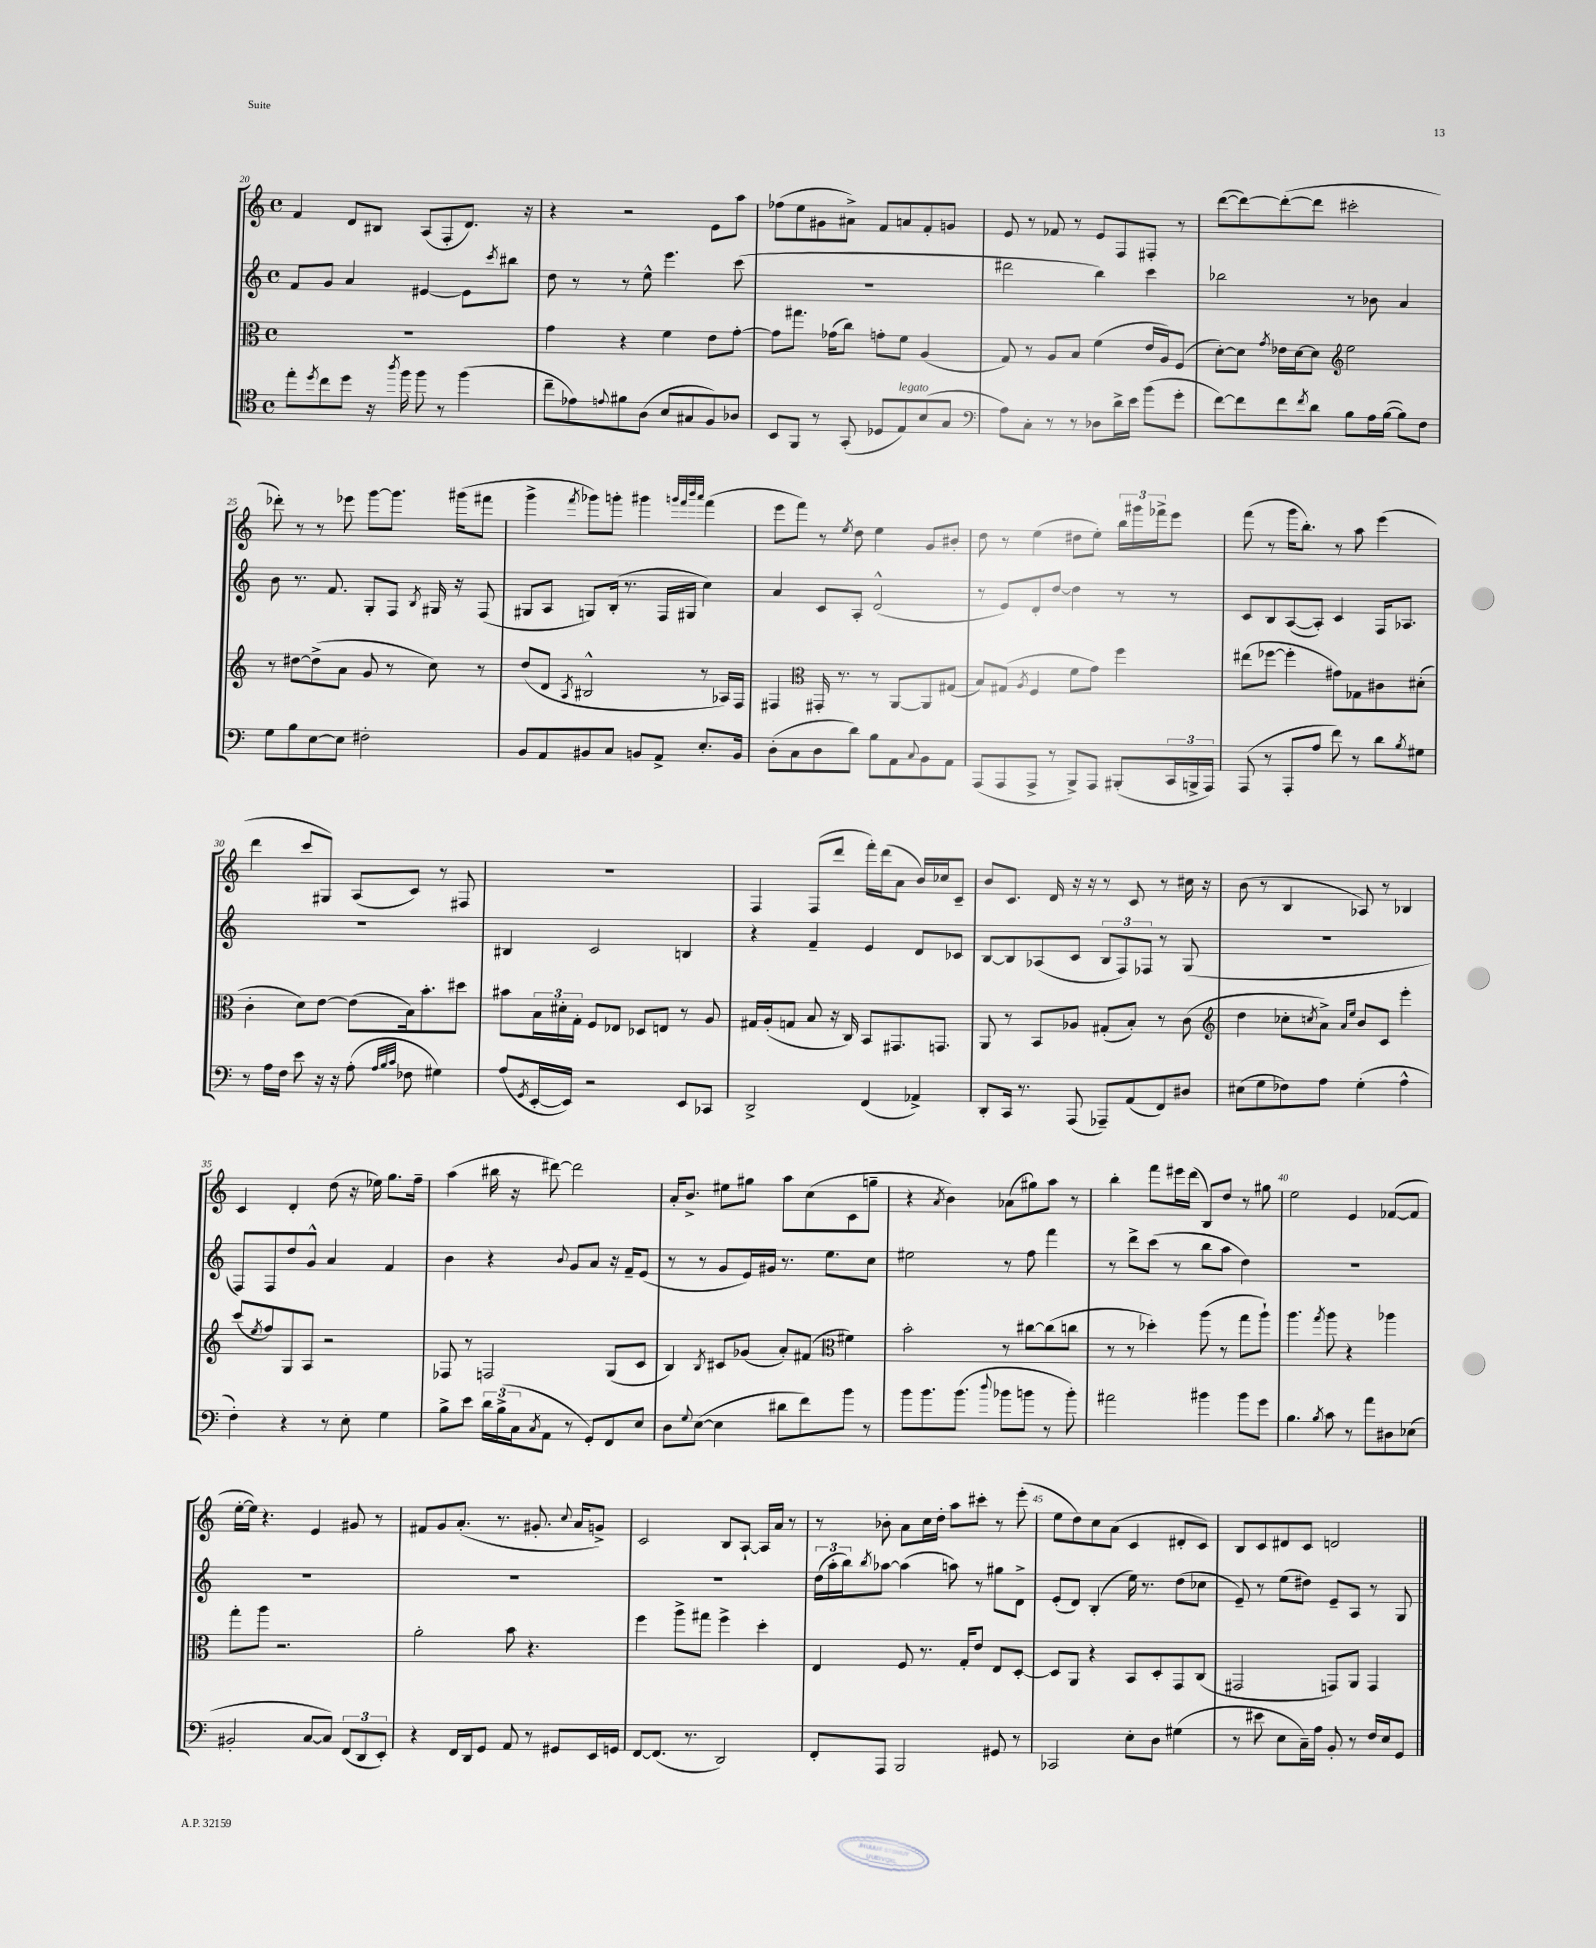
<<
\new StaffGroup <<
\new Staff = "s0" {
    \clef treble \key c \major \defaultTimeSignature \time 4/4
    f'4 d'8 bis8 a8( f8-. d'8.) r16 |
    r4 r2 e'8 a''8 |
    fes''8( e''8 gis'8 ais'8->) f'8 a'8 f'8-. g'8 |
    e'8 r8 fes'8 r8 e'8 f8 fis8-. r8 |
    d'''8~( d'''8~) d'''8~-.( d'''8 cis'''2-. |
    des'''8-.) r8 r8 ees'''8 g'''8~ g'''8. gis'''16( fis'''8 |
    g'''4-> \acciaccatura { f'''8 } ges'''8) g'''8-. gis'''4 \grace { g'''32 f'''32 b'''32 a'''32 } f'''4( |
    e'''8 f'''8) r8 \acciaccatura { e''8 } d''8 e''4 g'8 bis'8-. |
    d''8 r8 e''4( dis''8 e''8-.) \tuplet 3/2 { b''16 gis'''16 fes'''16-> } e'''8 |
    f'''8( r8 g'''16 b''8.-.) r8 a''8 e'''4( |
    d'''4 c'''8 gis8) a8( c'8) r8 fis8 |
    R1 |
    f4 f8( d'''8 f'''16-.) d'''16( a'8 b'16) ces''16 c'8-- |
    b'8 c'8. d'16 r16 r16 r8 c'8 r8 cis''16 r16 |
    b'8( r8 b4 aes8) r8 bes4 |
    c'4 d'4-. d''8( r16 ees''16) g''8. f''16-- |
    a''4( bis''16 r16 dis'''8~) dis'''2 |
    a'16-. b'8.-> eis''8 gis''8 a''8 c''8( c'8 g''8-- |
    r4 \acciaccatura { a'8 } b'4) aes'8( gis''8) a''8 r8 |
    b''4-. f'''8 eis'''16 d'''16( b8) d''8 r8 gis''8 |
    e''2 e'4 fes'8~( fes'8 |
    e''16~-. e''16) r4. e'4 gis'8 r8 |
    fis'8 g'8 a'8.-.( r8. gis'8.-. \appoggiatura { c''8 } a'16 g'8->) |
    c'2 b8 a8~-! a16 a'16 r8 |
    r8 bes'8-. a'8 c''16 d''16-. a''8 cis'''8-. r8 e'''8-.( |
    e''8 d''8) c''8 a'8( c'4 dis'8-. c'8) |
    b8 c'8 dis'8 c'8 d'2 \bar "|." |
}
\new Staff = "s1" {
    \clef treble \key c \major \defaultTimeSignature \time 4/4
    f'8 g'8 a'4 eis'4~ eis'8 \acciaccatura { c'''8 } bis''8 |
    d''8 r8 r8 e''8-^ e'''4. c'''8( |
    R1 |
    dis'''2 b''4) c'''4 |
    bes''2 r8 bes'8 a'4 |
    b'8 r8. f'8. g8-. f8 \acciaccatura { b8 } gis16 r16 f8( |
    gis8 a8 g8) b16-.( r8. f16 gis16 c''4) |
    a'4 c'8 a8-. d'2-^( |
    r8 e'8) d'8-. d''8~ d''4 r8 r8 |
    c'8 b8 a8~( a8-.) c'4 f16 aes8. |
    R1 |
    bis4 c'2 b4 |
    r4 f'4-- e'4 d'8 ces'8 |
    b8~ b8 aes8( c'8 \tuplet 3/2 { b8 f8) fes8 } r8 g8( |
    R1 |
    f8) f8 d''8 g'8-^ a'4 f'4 |
    b'4 r4 \appoggiatura { b'8 } g'8 a'8 r16 f'16-- e'8( |
    r8 r8 g'8 e'16) gis'16 r8. e''8. c''8 |
    eis''2 r8 f''8 f'''4 |
    r8 d'''8-> c'''8( r8 b''8 a''8 d''4) |
    R1 |
    R1 |
    R1 |
    R1 |
    \tuplet 3/2 { d''16( a''16-. b''16) } \acciaccatura { b''8 } aes''8~ aes''4( a''8) r8 gis''8 d'8-> |
    e'8-.( d'8) b4-.( e''16) r8. d''8( ces''8 |
    e'8--) r8 e''8( dis''8) e'8-- a8 r8 g8 \bar "|." |
}
\new Staff = "s2" {
    \clef alto \key c \major \defaultTimeSignature \time 4/4
    R1 |
    g'4 r4 f'4 e'8 g'8~-. |
    g'8 gis''8. ges'16( c''8) g'8-. f'8 a4( |
    g8) r8 a8 b8 f'4( e'16 a16) f8( |
    d'8~-.) d'8 \acciaccatura { g'8 } ees'16 d'16~ d'8 \clef treble e''2 |
    r8 dis''8~ dis''8->( a'8 g'8 r8 c''8) r8 |
    d''8( d'8 \acciaccatura { a8 } bis2-^ r8 aes16) f16 |
    fis4 \clef alto gis,16-. r8. r8 a,8~ a,8 gis8( |
    b8) gis8( \acciaccatura { a8 } f4 f'8 g'8) f''4 |
    eis''8( fes''8~ fes''4-. gis'8) ges8 cis'8 dis'8-.( |
    c'4-. d'8) e'8~ e'8( b16) b'8.-. dis''8 |
    bis'8 \tuplet 3/2 { b16 dis'16-. g16-. } f8 ees8 des8 e8 r8 a8 |
    gis16 a16-.( g8 b8 r16 c16) b,8 gis,8. g,8. |
    a,8 r8 b,8 aes8 gis8-.( b8-.) r8 c'8( |
    \clef treble d''4 ces''8-. \acciaccatura { c''8 } a'8->) \grace { a'16 e''16 } b'8 c'8 e'''4-. |
    c'''8( \acciaccatura { e''8 } f''8) g8 a8 r2 |
    fes8 r8 f2 g8( c'8 |
    b4) \acciaccatura { b8 } cis'8 ges'8( a'8-.) fis'8( \clef alto fis'4) |
    b'2-. r8 cis''8~ cis''8( c''8 |
    r8 r8 des''4-.) a''8( r8 g''8 a''8-!) |
    a''4. \acciaccatura { g''8 } a''8 r4 aes''4 |
    g''8-. a''8 r2. |
    a'2-. b'8 r4. |
    f''4 a''8-> gis''8 f''4-> d''4-. |
    e4 f8 r8. g16-. e'8 e8 d8~-. |
    d8 a,8 r4 b,8 d8-. g,8 c8( |
    gis,2 g,8) a,8 g,4 \bar "|." |
}
\new Staff = "s3" {
    \clef tenor \key c \major \defaultTimeSignature \time 4/4
    e''8-. \acciaccatura { d''8 } c''8 d''8 r16 \acciaccatura { a''8 } f''16 f''8 r8 f''4( |
    c''8-- ees'8) \appoggiatura { e'8 } fis'8 a8( b8 gis8 f8) aes8 |
    b,8 f,8 r8 g,8-.( des8 e8^\markup { \italic "legato" }) b8( g8 |
    \clef bass a8) c8-. r8 r8 des8 d'16-> e'16 b'8( g'8-. |
    f'8~) f'8 f'8 \acciaccatura { f'8 } d'8 b8 a16 b16~( b8) f8 |
    g8 b8 e8~ e8 fis2-. |
    b,8 a,8 bis,8 c8 b,8 a,8-> e8.-. b,16 |
    d8-.( c8 d8 d'8) b8 a,8 \appoggiatura { c8 } b,8 a,8 |
    a,,8( a,,8 a,,8-> r8 b,,8->) a,,8 bis,,8-.( \tuplet 3/2 { c,16 b,,16-> a,,16) } |
    a,,8( r8 a,,8-. a8 f'8) r8 d'8 \acciaccatura { b8 } gis8 |
    r8 a16 f16 e'8 r16 r16 a8-.( \grace { a32 b32 c'32 } fes8 gis4) |
    a8( \acciaccatura { g,8 } e,16~-. e,16) r2 e,8 ces,8 |
    d,2-> f,4( aes,4->) |
    d,8-. c,16 r8. a,,8( aes,,8--) a,8( f,8) dis8 |
    eis8( g8 fes8) a8 g4-.( a4-^ |
    f4-.) r4 r8 e8-. g4 |
    b8-> e'8 \tuplet 3/2 { d'16 b16->( c16 } \acciaccatura { c8 } a,8 r8 g,8-.) f,8 e8 |
    d8 \appoggiatura { g8 } e8~( e4 dis'8 f'8) b'8 r8 |
    b'8 b'8. b'8.( \appoggiatura { d''8 } bes'8 b'8 r8 b'8-.) |
    ais'2 bis'4 bis'8 g'8 |
    b4. \acciaccatura { b8 } c'8 r8 a'8 dis8 ees8( |
    bis,2-. c8~ c8) \tuplet 3/2 { f,8( d,8 e,8-.) } |
    r4 f,16 d,16 g,8 a,8 r8 gis,8 e,16 g,16 |
    f,8~ f,8.( r8. d,2) |
    f,8-. a,,8 b,,2 gis,8 r8 |
    ces,2 e8-. d8 gis4( |
    r8 eis'8 e8 c16--) a16 b,8-. r8 f16 e16 g,8 \bar "|." |
}
>>
>>
\layout { \context { \Score currentBarNumber = #20 \override BarNumber.break-visibility = ##(#f #t #t) barNumberVisibility = #(every-nth-bar-number-visible 5) } }
